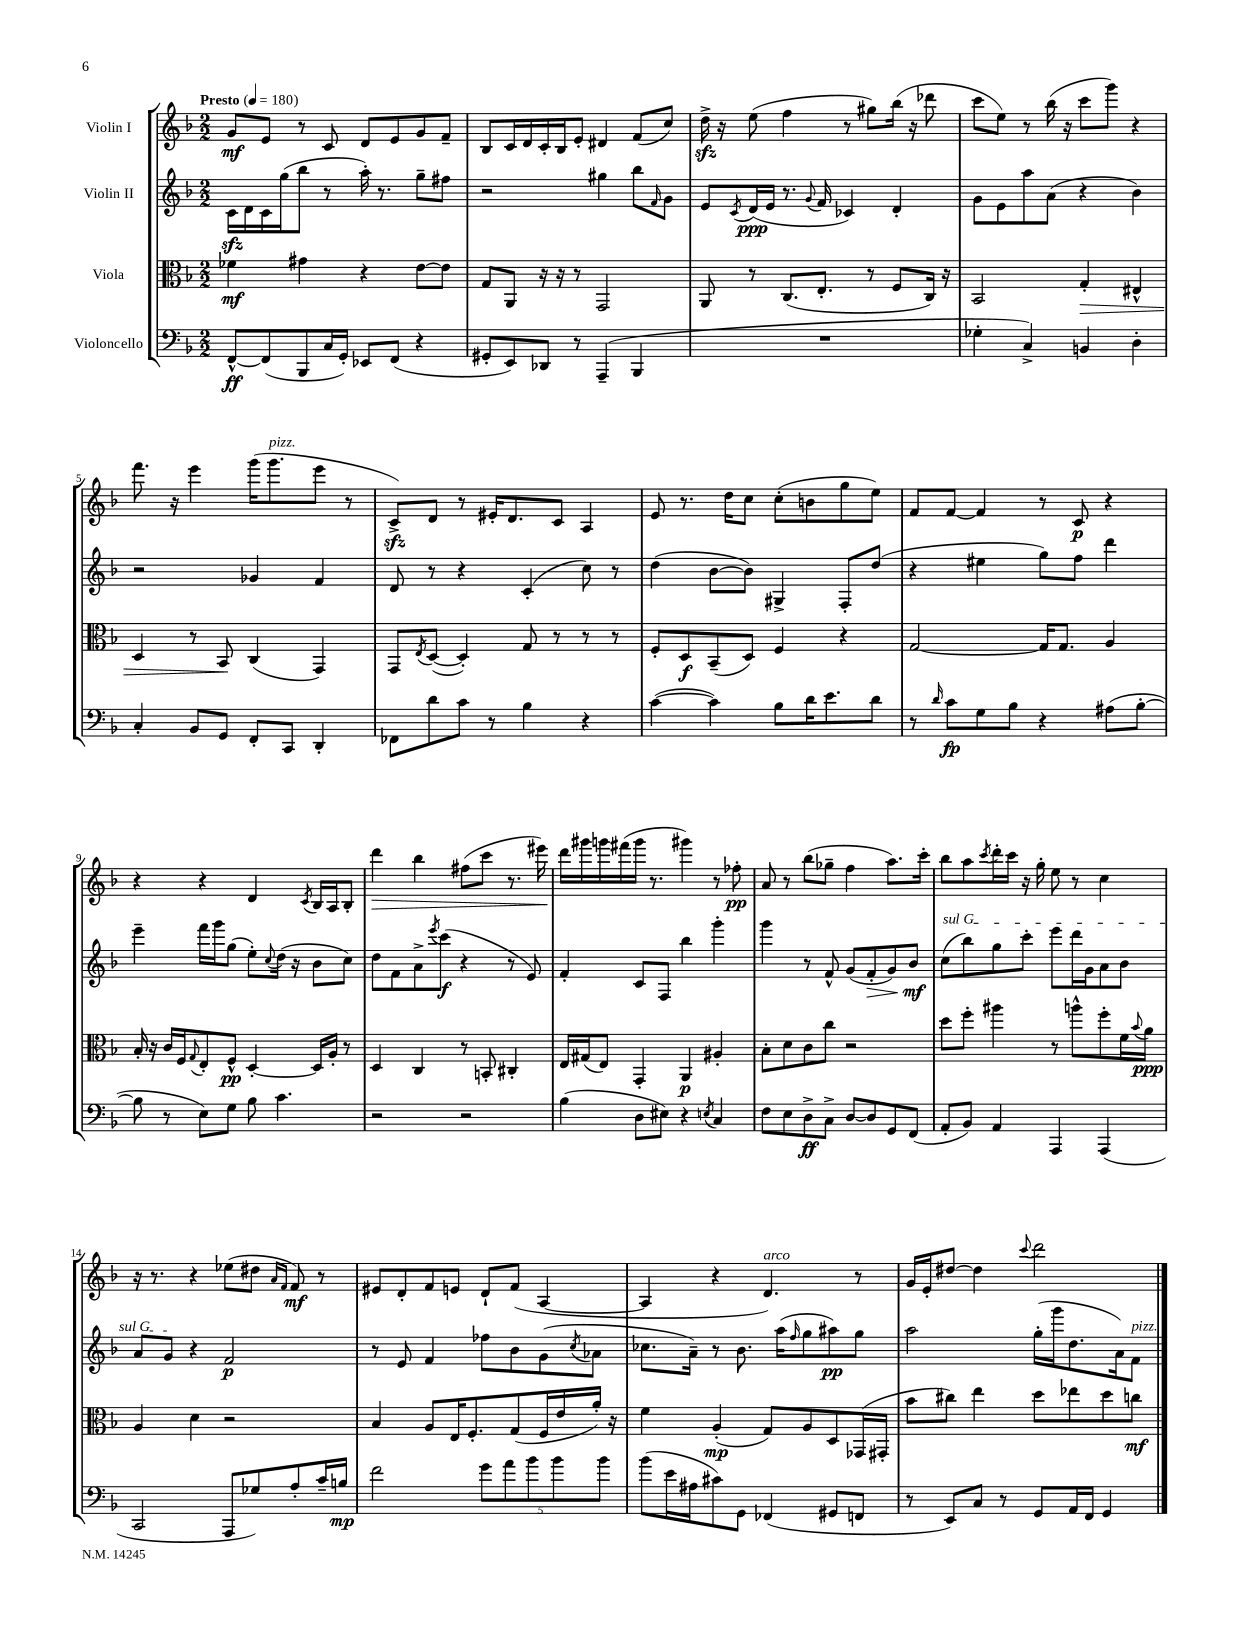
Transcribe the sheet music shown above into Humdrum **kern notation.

**kern	**kern	**kern	**kern
*staff4	*staff3	*staff2	*staff1
*clefF4	*clefC3	*clefG2	*clefG2
*k[b-]	*k[b-]	*k[b-]	*k[b-]
*M2/2	*M2/2	*M2/2	*M2/2
*MM180	*MM180	*MM180	*MM180
[8FF^^/L	4f-\	16c\LL	8g/L
.	.	16d\	.
(8FF/]	.	16c\	8e/J
.	.	(16gg\J	.
8BBB-/	4g#\	8bb-\J	8r
16C/L	.	8r	8c/
16GG'/JJ)	.	.	.
8EE-/L	4r	16aa'\)	8d/L
.	.	8.r	.
(8FF/J	.	.	8e/
4r	[8e\L	8gg~\L	8g/
.	8e\]J	8ff#\J	8f~/J
=	=	=	=
8GG#'/L	8G/L	2r	8B-/L
8EE/)	8AA/J	.	16c/L
.	.	.	16d/
8DD-/J	16r	.	16c'/
.	16r	.	16B-/J
8r	8r	.	8e'/J
(4AAA~/	2GG/	4gg#\	4d#/
4BBB-/	.	8bb-\L	(8f/L
.	.	16qqf/	.
.	.	8g\J	8cc/J)
=	=	=	=
1r	8AA/	8e/L	16dd^\
.	.	.	16r
.	.	8qc/	.
.	8r	(16d/L	(8ee\
.	.	16e/JJ	.
.	(8.C/L	8.r	4ff\
.	.	8qqg/	.
.	8.E'/J	16f/	.
.	.	4c-/)	8r
.	8r	.	8gg#\L)
.	8F/L	4d'/	(16bb-\Jk
.	.	.	16r
.	16C/Jk)	.	8ddd-\
.	16r	.	.
=	=	=	=
4G-'\	2BB-/	8g\L	8ccc\L
.	.	8e\	8ee\J)
4C^/)	.	8aa\	8r
.	.	(8a\J	(16bb-\
.	.	.	16r
4BB/	4G'/	4r	8ccc\L
.	.	.	8ggg\J)
4D'\	4E#^^/	4b-\)	4r
=	=	=	=
4C'/	4D/	2r	8.fff\
.	.	.	16r
8BB-/L	8r	.	4eee\
8GG/J	8BB-/	.	.
8FF'/L	(4C/	4g-/	(16ggg\LK
.	.	.	8.ggg\
8CC/J	.	.	.
4DD'/	4GG/)	4f/	8eee\J
.	.	.	8r
=	=	=	=
8FF-\L	8GG/L	8d/	8c^/L)
.	8qE/	.	.
8d\	([8D/J	8r	8d/J
8c\J	4D'/])	4r	8r
8r	.	.	16e#'/LK
.	.	.	8.d/
4B-\	8G/	(4c'/	.
.	8r	.	8c/J
4r	8r	8cc\)	4A/
.	8r	8r	.
=	=	=	=
([4c\	8F'/L	(4dd\	8e/
.	8D/	.	8.r
4c\])	(8BB-~/	[8b-\L	.
.	.	.	16dd\LK
.	8D/J)	8b-\]J)	8cc\J
8B-\L	4F/	4G#^/	(8cc'\L
16d\K	.	.	8b\
8.e\	.	.	.
.	4r	8F'/L	8gg\
8d\J	.	(8dd/J	8ee\J)
=	=	=	=
8r	[2G/	4r	8f/L
16qqd/	.	.	.
8c\L	.	.	[8f/J
8G\	.	4ee#\	4f/]
8B-\J	.	.	.
4r	16G/]LK	8gg\L)	8r
.	8.G/J	.	.
.	.	8ff\J	8c/
(8A#\L	4A/	4ddd\	4r
[8B-'\J	.	.	.
=	=	=	=
8B-\]	16B-'/	4eee~\	4r
.	16r	.	.
8r	16c/LL	.	.
.	16F/J	.	.
.	8qqG/	.	.
8E\L)	8E'/	16fff\LL	4r
.	.	16ggg\J	.
8G\J	8F^^/J	(8gg\J	.
8B-\	[4D'/	8ee'\L)	4d/
.	.	8qqcc/	.
4.c\	.	(16dd\Jk	.
.	.	16r	.
.	.	.	8qc/
.	16D/]LL	8b-\L	16B-/LL
.	16A'/JJ	.	16A/J
.	8r	8cc\J)	8B-'/J
=	=	=	=
2r	4D/	8dd\L	4ddd\
.	.	8f\	.
.	4C/	8a^\	4bb-\
.	.	8qeee/	.
.	.	(8ccc\J	.
2r	8r	4r	(8ff#\L
.	8BB'/	.	8ccc\J
.	4C#'/	8r	8.r
.	.	8e/)	.
.	.	.	16eee#\)
=	=	=	=
(4B-\	16E/LL	4f'/	16ddd\LL
.	(16G#/J	.	16ggg#\
.	8E/J)	.	16ggg\
.	.	.	(16fff#\
8D\L	4GG'/	8c/L	16ggg\JJ
.	.	.	8.r
8E#\J)	.	8F/J	.
4r	4AA/	4bb-\	4ggg#\)
8qE/	.	.	.
4C/	4A#'/	4ggg'\	8r
.	.	.	8ff-'\
=	=	=	=
8F\L	8B-'\L	4ggg\	8a/
8E\	8d\	.	8r
8D^\	8c\	8r	(8bb-\L
8C^\J	8cc\J	8f^^/	8gg-~\J
[8D/L	2r	(8g/L	4ff\
8D/]	.	8f'/	.
8GG/	.	8g/)	8.aa\L)
(8FF/J	.	8b-/J	.
.	.	.	16ccc'\Jk
=	=	=	=
8AA'/L	8dd\L	(8cc\L	8bb-\L
8BB-/J)	8ff'\J	8bb-\)	8aa\
.	.	.	8qccc/
4AA/	4aa#\	8gg\	16ddd'\L
.	.	.	16ccc\JJ
.	.	8ccc'\J	16r
.	.	.	16gg'\
4AAA/	8r	8eee\L	8ee\
.	8aa^^\L	16ddd\L	8r
.	.	16g\J	.
(4AAA/	8ff'\	8a\	4cc\
.	16f\L	8b-\J	.
.	8qqb-/	.	.
.	16a\JJ	.	.
=	=	=	=
2CC/	4A/	8a/L	16r
.	.	.	8.r
.	.	8g/J	.
.	4d\	4r	4r
8AAA/L	2r	2f/	(8ee-\L
8G-/)	.	.	8dd#\J
.	.	.	16qqa/LL
.	.	.	16qqf/JJ
8A'/	.	.	8f/)
16c~/L	.	.	8r
16B/JJ	.	.	.
=	=	=	=
2f\	4B-/	8r	8e#/L
.	.	8e/	8d'/
.	8A/L	4f/	8f/
.	16E/K	.	8e/J
.	8.F'/	.	.
10g\L	.	8ff-\L	8d`/L
10a\	.	.	.
.	(8G/	8b-\	(8f/J
10b-\	.	.	.
.	16F/L	(8g\	[4A/
10b-\	.	.	.
.	16e/	.	.
.	.	8qcc/	.
.	16a'/JJ)	8a-\J	.
10b-\J	.	.	.
.	16r	.	.
=	=	=	=
(8b-\L	4f\	8.cc-\L	4A/]
16e\L	.	.	.
16A#\J	.	16a~\Jk)	.
8c#\)	(4A'/	8r	4r
8GG\J	.	8.b-\	.
(4FF-/	8G/L)	.	4.d/)
.	.	(16aa\LK	.
.	.	16qqff/	.
.	8A/	8gg\	.
8GG#/L	8D/	8aa#\)	.
8FF/J	(16GG-/L	8gg\J	8r
.	16GG#'/JJ	.	.
=	=	=	=
8r	8b-\L	2aa\	16g/LL
.	.	.	16e'/J
8EE/L)	8cc#\J)	.	[8dd#/J
8C/J	4ee\	.	4dd#\]
8r	.	.	.
.	.	.	8qqccc/
8GG/L	8dd\L	(16gg'\LL	2ddd\
.	.	16ggg\J	.
16AA/L	8ee-\	8.dd\	.
16FF/JJ	.	.	.
4GG/	8dd\	.	.
.	.	16a\k)	.
.	8cc\J	8f\J	.
==	==	==	==
*-	*-	*-	*-
